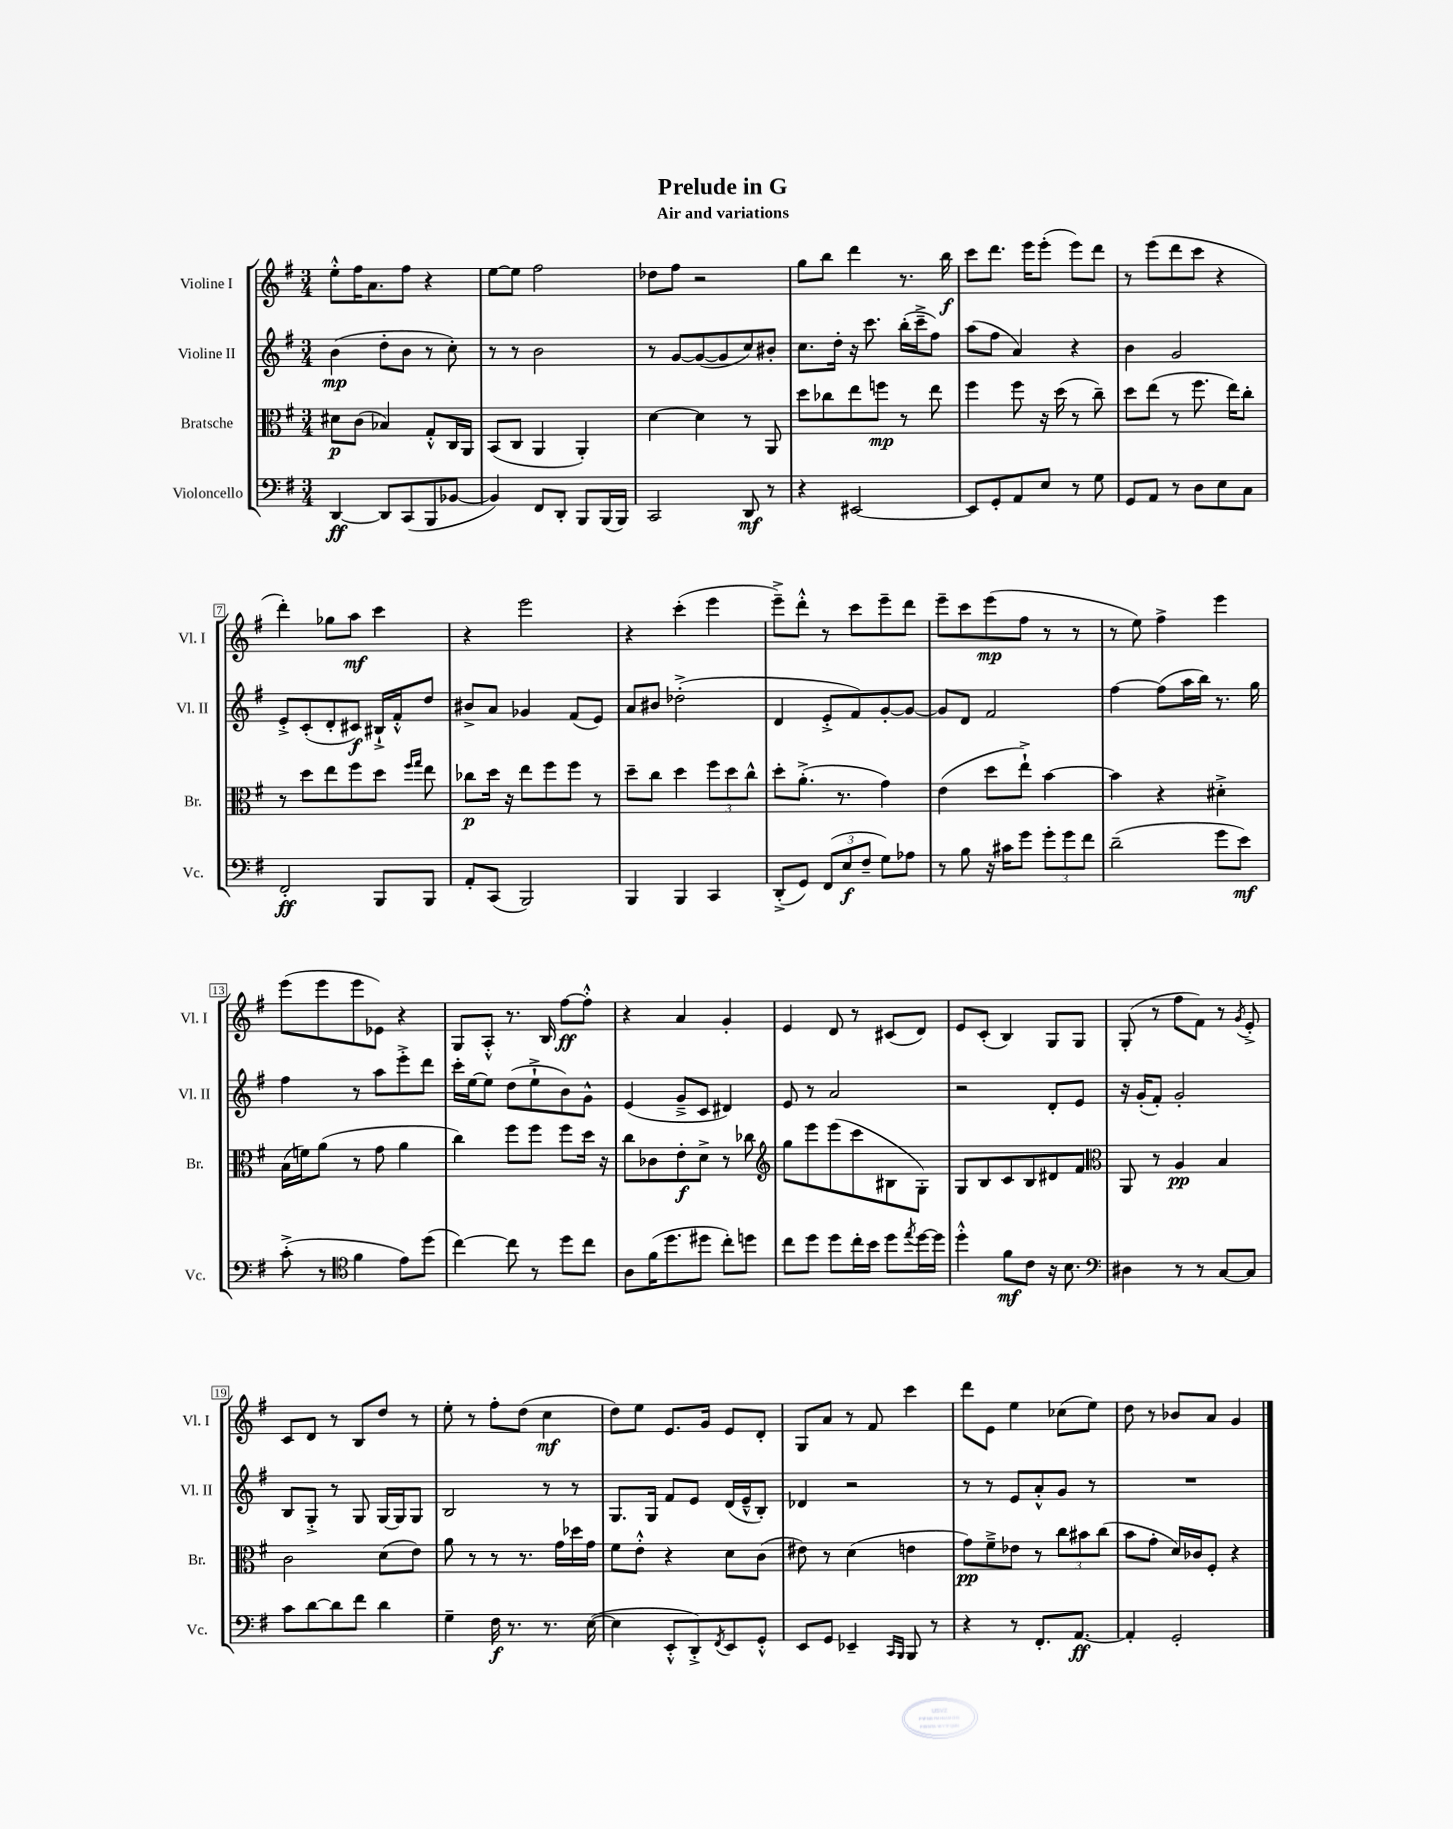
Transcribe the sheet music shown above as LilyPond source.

\header { title = "Prelude in G" subtitle = "Air and variations" }
<<
\new StaffGroup <<
\new Staff = "s0" \with { instrumentName = "Violine I" shortInstrumentName = "Vl. I" } {
    \clef treble \key g \major \numericTimeSignature \time 3/4
    e''8-.-^ fis''16 a'8. fis''8 r4 |
    e''8~ e''8 fis''2 |
    des''8 fis''8 r2 |
    g''8 b''8 d'''4 r8. b''16\f |
    c'''8 d'''8. e'''16 e'''8-.( e'''8) d'''8 |
    r8 e'''8( d'''8 c'''8 r4 |
    d'''4-.) ges''8 a''8\mf c'''4 |
    r4 e'''2 |
    r4 c'''4-.( e'''4 |
    e'''8--->) d'''8-.-^ r8 c'''8 e'''8-- d'''8 |
    e'''8-- c'''8 e'''8\mp( fis''8 r8 r8 |
    r8 e''8) fis''4-> e'''4 |
    e'''8( e'''8 e'''8 ees'8) r4 |
    g8 a8-.-^ r8. b16 fis''8~\ff fis''8-.-^ |
    r4 a'4 g'4-. |
    e'4 d'8 r8 cis'8( d'8) |
    e'8 c'8-.( b4) g8 g8 |
    g8-.( r8 fis''8 fis'8) r8 \acciaccatura { g'8 } e'8-.-> |
    c'8 d'8 r8 b8 d''8 r8 |
    e''8-. r8 fis''8-. d''8( c''4\mf |
    d''8) e''8 e'8. g'16 e'8 d'8-. |
    g8 a'8 r8 fis'8 c'''4 |
    d'''8 e'8 e''4 ces''8( e''8) |
    d''8 r8 bes'8 a'8 g'4 \bar "|." |
}
\new Staff = "s1" \with { instrumentName = "Violine II" shortInstrumentName = "Vl. II" } {
    \clef treble \key g \major \numericTimeSignature \time 3/4
    b'4\mp( d''8-. b'8 r8 c''8-.) |
    r8 r8 b'2 |
    r8 g'8~ g'8~( g'8 c''8) bis'8-. |
    c''8. d''16-. r16 c'''8. b''16-.( c'''16---> fis''8) |
    a''8( fis''8 a'4) r4 |
    b'4 g'2 |
    e'8-.-> c'8-.( d'8-. cis'8\f) bis16-!-> fis'16-.-^ d''8 |
    bis'8-> a'8 ges'4 fis'8( e'8) |
    a'8 bis'8 des''2-.->( |
    d'4 e'8-.-> fis'8) g'8~-. g'8~ |
    g'8 d'8 fis'2 |
    fis''4~ fis''8( a''16 b''16) r8. g''16 |
    fis''4 r8 a''8 e'''8-.-> d'''8 |
    c'''16-. e''16~ e''8 d''8( e''8-!-> b'8) g'8-^ |
    e'4( g'8---> c'8 dis'4) |
    e'8 r8 a'2 |
    r2 d'8-. e'8 |
    r16 g'16-.( fis'8-.) g'2-. |
    b8 g8-.-> r8 g8 g16~ g16 g8 |
    b2 r8 r8 |
    g8. g16 fis'8 e'8 d'16( e'16---^ b8-.) |
    des'4 r2 |
    r8 r8 e'8 a'8-.-^ g'8 r8 |
    R2. \bar "|." |
}
\new Staff = "s2" \with { instrumentName = "Bratsche" shortInstrumentName = "Br." } {
    \clef alto \key g \major \numericTimeSignature \time 3/4
    dis'8\p c'8( bes4) g8-.-^ c16 a,16 |
    b,8( c8 a,4 a,4-.) |
    d'4~ d'4 r8 a,8 |
    d''8 ces''8 e''8 f''8\mp r8 e''8 |
    fis''4 fis''8 r16 d''16( r8 c''8--) |
    d''8 e''8( r8 fis''8. e''16) c''8-. |
    r8 d''8 e''8 fis''8 d''8 \grace { fis''16 g''16 } e''8 |
    ces''8\p d''16 r16 e''8 fis''8 fis''8 r8 |
    d''8-- c''8 d''4 \tuplet 3/2 { fis''8 d''8 c''8-^ } |
    d''8-. a'8.-.->( r8. g'4) |
    e'4( d''8 e''8-!->) b'4~ |
    b'4 r4 dis'4-.-> |
    b16( f'16) a'8( r8 g'8 a'4 |
    c''4) fis''8 fis''8 fis''8 d''16 r16 |
    c''8 ces'8 e'8-.\f d'8-> r8 ces''8 |
    \clef treble g''8 e'''8 e'''8( c'''8 bis8 g8-.) |
    g8 b8 c'8 b8 dis'8 fis'8 |
    \clef alto a,8 r8 a4\pp b4 |
    c'2 d'8( e'8) |
    a'8 r8 r8 r8. g'16 des''16 g'16 |
    fis'8 e'8-.-^ r4 d'8 c'8( |
    eis'8) r8 d'4( e'4 |
    g'8\pp) fis'8---> ees'8 r8 \tuplet 3/2 { c''8 bis'8 c''8( } |
    b'8 g'8-. d'16) ces'16 fis8-. r4 \bar "|." |
}
\new Staff = "s3" \with { instrumentName = "Violoncello" shortInstrumentName = "Vc." } {
    \clef bass \key g \major \numericTimeSignature \time 3/4
    d,4~\ff d,8 c,8( b,,8 bes,8~ |
    bes,4) fis,8 d,8-. b,,8 b,,16( b,,16) |
    c,2 d,8\mf r8 |
    r4 eis,2~ |
    eis,8 g,8-. a,8 e8 r8 g8 |
    g,8 a,8 r8 d8 e8 c8 |
    fis,2-.\ff b,,8 b,,8 |
    a,8-. c,8( b,,2) |
    b,,4 b,,4 c,4 |
    d,8-.->( g,8) \tuplet 3/2 { fis,8( e8\f fis8-- } g8) aes8 |
    r8 b8 r16 cis'16 g'8 \tuplet 3/2 { g'8-. g'8 fis'8 } |
    d'2--( g'8 e'8\mf) |
    c'8-.->( r8 \clef tenor fis'4 e'8) d''8( |
    c''4~) c''8 r8 d''8 c''8 |
    a8 fis'16( d''8. dis''8 c''8-.) d''8 |
    c''8 d''8 d''8 c''16-. b'16 d''8 \acciaccatura { e''8 } d''16~ d''16 |
    d''4-.-^ fis'8\mf c'8 r16 b8. |
    \clef bass dis4 r8 r8 c8~ c8 |
    c'8 d'8~ d'8 fis'8 d'4 |
    g4-- fis16\f r8. r8. e16~( |
    e4 e,8-.-^ d,8-.->) \acciaccatura { fis,8 } e,8 g,8-.-^ |
    e,8 g,8 ees,4-- \grace { c,16 b,,16 } b,,8 r8 |
    r4 r8 fis,8.-. a,8.~\ff |
    a,4-. g,2-. \bar "|." |
}
>>
>>
\layout { \context { \Score \override BarNumber.stencil = #(make-stencil-boxer 0.1 0.3 ly:text-interface::print) } }
